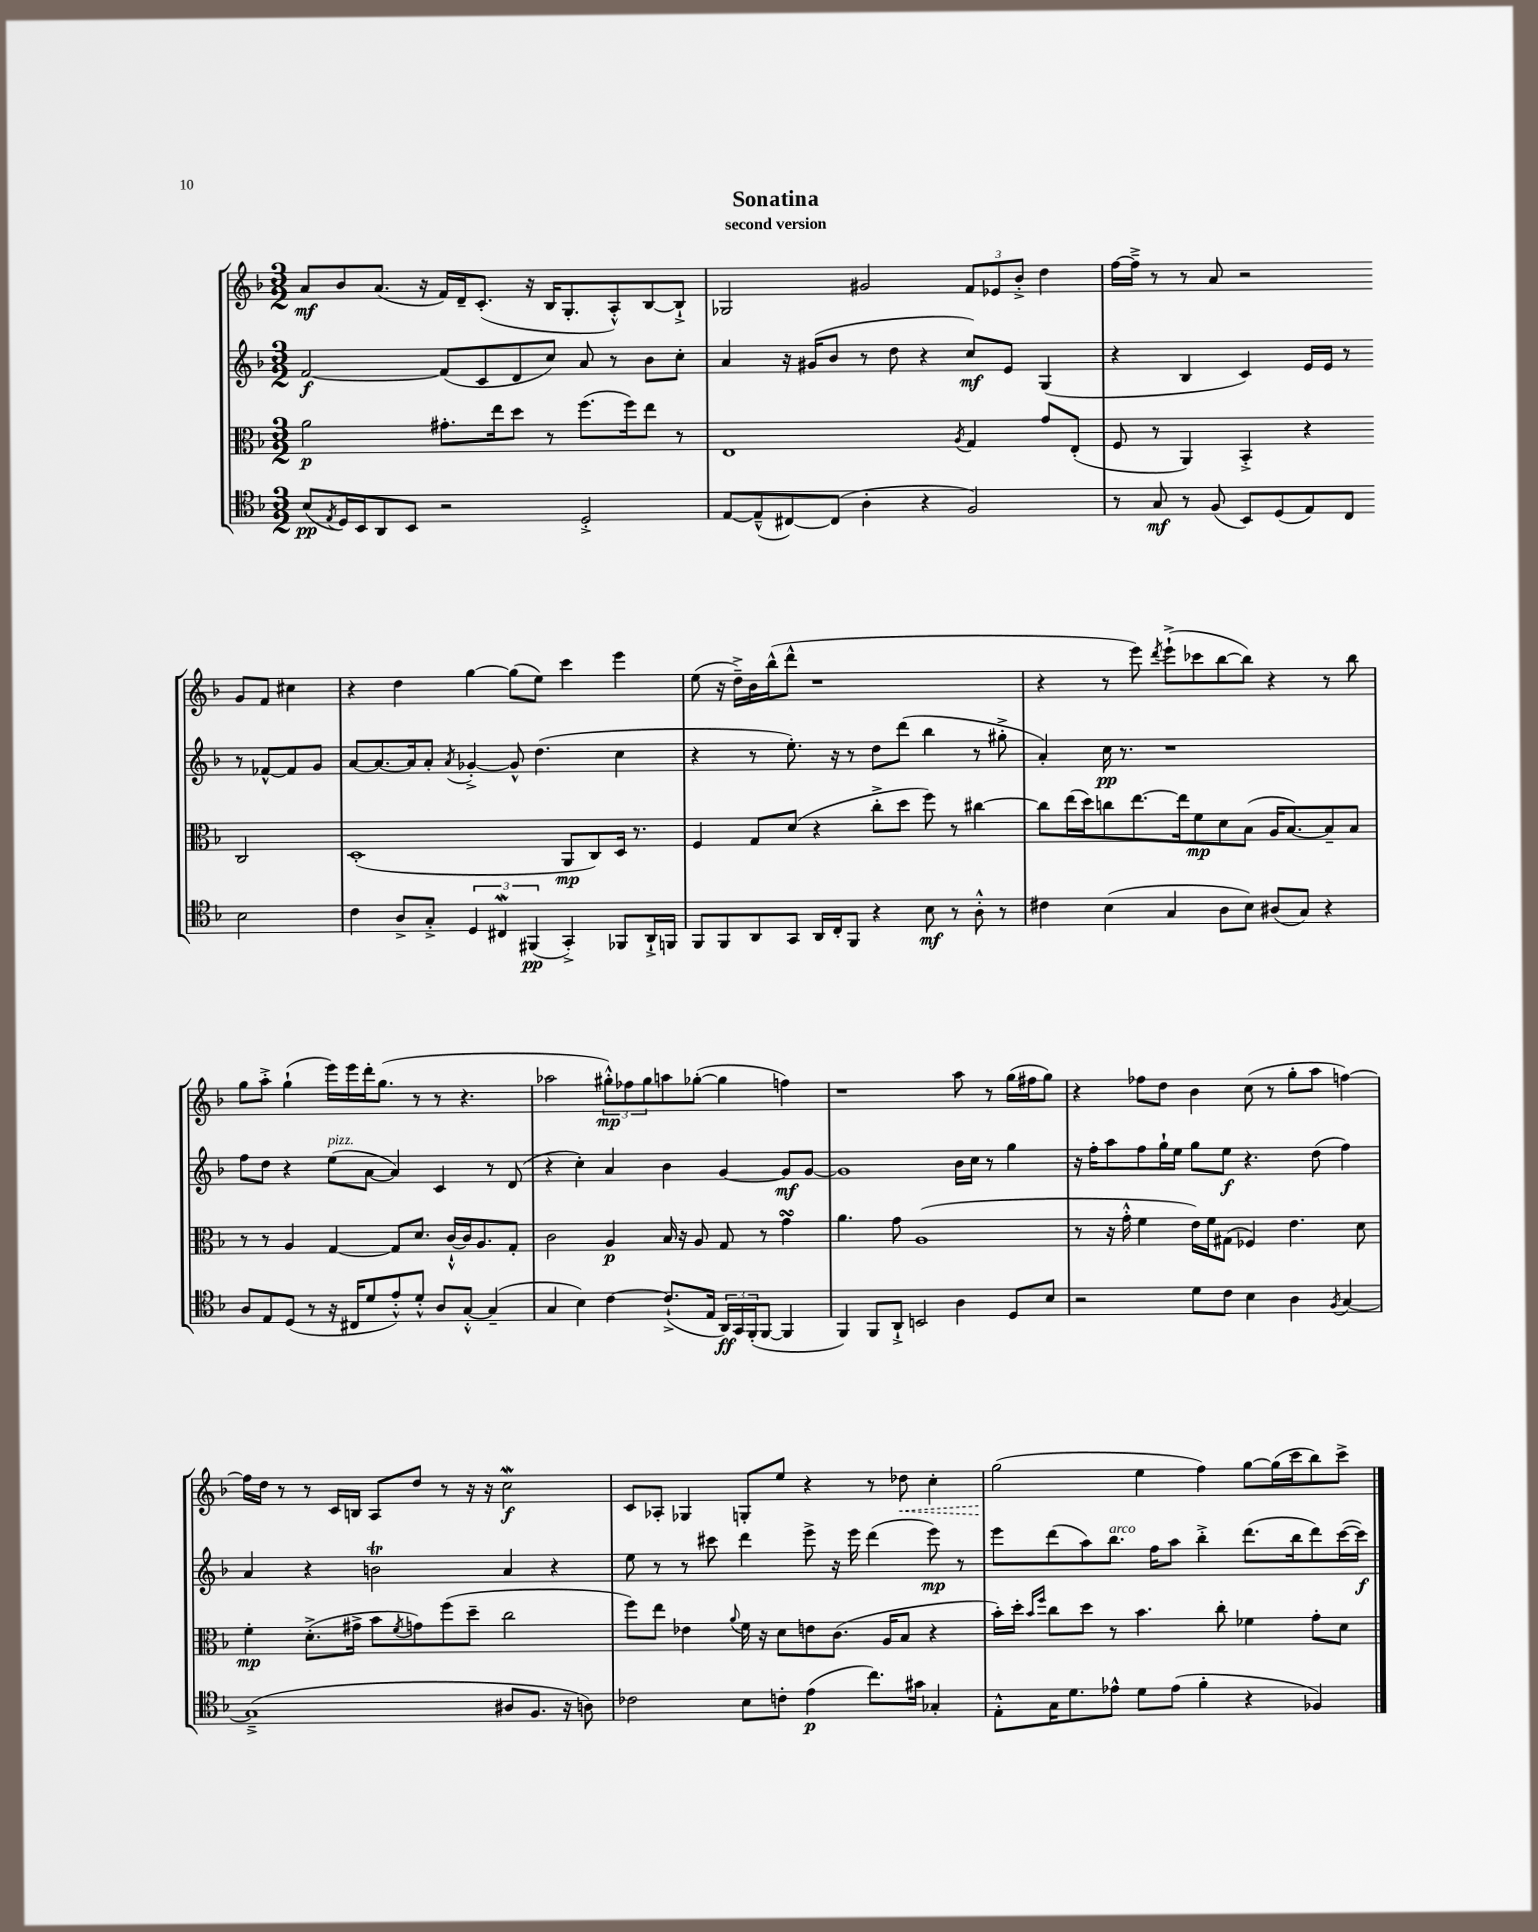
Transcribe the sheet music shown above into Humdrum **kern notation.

**kern	**kern	**kern	**kern
*staff4	*staff3	*staff2	*staff1
*clefC4	*clefC3	*clefG2	*clefG2
*k[b-]	*k[b-]	*k[b-]	*k[b-]
*M3/2	*M3/2	*M3/2	*M3/2
(8B-	2a	[2f	8a
8qE	.	.	.
16D)	.	.	8b-
16BB-	.	.	.
8AA	.	.	(8.a
8BB-	.	.	.
.	.	.	16r
2r	8.g#'	(8f]	16f)
.	.	.	16d~
.	.	8c	(8.c'
.	16ee	.	.
.	8dd	8d	.
.	.	.	16r
.	8r	8cc)	16B-
.	.	.	8.G'
2D'^	(8.ff	8a	.
.	.	8r	8A'^^)
.	16ff)	.	.
.	8ee	8b-	[8B-
.	8r	8cc'	8B-`^]
=	=	=	=
[8E	1E	4a	2G-
(8E~^^]	.	.	.
[8C#)	.	16r	.
.	.	(16g#	.
(8C#]	.	8b-	.
4A'	.	8r	2g#
.	.	8dd	.
4r	.	4r	.
.	8qA	.	.
2F)	4G	8cc)	12f
.	.	.	12e-
.	.	8e	.
.	.	.	12b-'^
.	8g	(4G	4dd
.	(8E'	.	.
=	=	=	=
8r	8F	4r	[16ff
.	.	.	16ff~^]
8G	8r	.	8r
8r	4AA)	4B-	8r
(8F	.	.	8a
8BB-)	4BB-'^	4c)	2r
(8D	.	.	.
8E)	4r	16e	.
.	.	16e	.
8C	.	8r	.
2B-	2C	8r	8g
.	.	[8f-^^	8f
.	.	8f-]	4cc#
.	.	8g	.
=	=	=	=
4c	(1D'	[8a	4r
.	.	8.a_	.
8A^	.	.	4dd
.	.	16a]	.
8G'^	.	8a'	.
.	.	8qa	.
6D	.	[4g-'^	[4gg
6C#	.	.	.
.	.	8g-^^]	(8gg]
(6FF#	.	.	.
.	.	(4.dd	8ee)
4GG'^)	8AA	.	4ccc
.	8C)	.	.
8FF-	16D	4cc	4eee
.	8.r	.	.
16AA`^	.	.	.
16FF	.	.	.
=	=	=	=
8FF	4F	4r	(8ee
8FF	.	.	16r
.	.	.	16dd~^)
8AA	8G	8r	16b-
.	.	.	(16bb-^^
8GG	(8d	8.ee')	8ddd^^
16AA	4r	.	1r
16C'	.	16r	.
8FF	.	8r	.
4r	8cc'^	8dd	.
.	8dd	(8ddd	.
8B-	8ff)	4bb-	.
8r	8r	.	.
8A'^^	[4cc#	8r	.
8r	.	8gg#'^	.
=	=	=	=
4c#	8cc#]	4a')	4r
.	(16ee	.	.
.	16dd)	.	.
(4B-	8cc	16cc	8r
.	.	8.r	.
.	[8.ee	.	8eee)
.	.	.	8qddd
4G	.	1r	(8eee`^
.	16ee]	.	.
.	8f	.	8ccc-
8A	8d	.	[8bb-
8B-)	(8B-	.	8bb-])
(8A#	16A	.	4r
.	[8.B-)	.	.
8G)	.	.	.
4r	8B-~]	.	8r
.	8B-	.	8bb-
=	=	=	=
8A	8r	8ff	8gg
8E	8r	8dd	8aa'^
(8D	4A	4r	(4gg`
8r	.	.	.
16r	[4G	(8ee	16eee)
16C#	.	.	16eee
8d	.	[8a	16ddd'
.	.	.	(8.gg
8e'^^)	8G]	4a])	.
8d'^^	8.d	.	8r
8A	.	4c	8r
.	[16c`^^	.	.
[8G'^^	16c]	.	4.r
.	8.A	.	.
(4G~]	.	8r	.
.	8G'	(8d	.
=	=	=	=
4G	2c	4r	2aa-
4B-)	.	4cc')	.
[4c	4A	4a	12gg#'^^)
.	.	.	12ff-
.	.	.	12gg#
(8.c`^]	16B-	4b-	8aa
.	16r	.	.
.	8A	.	([8gg-'
16E	.	.	.
24AA)	8G	[4g	4gg-]
24GG	.	.	.
(24FF'	.	.	.
[8FF	8r	.	.
4FF]	4g	8g]	4ff)
.	.	[8g	.
=	=	=	=
4FF)	4.a	1g]	1r
8FF	.	.	.
8AA`^	8g	.	.
2BB	(1A	.	.
4A	.	16b-	8aa
.	.	16cc	.
.	.	8r	8r
8D	.	4gg	(16gg
.	.	.	16ff#
8B-	.	.	8gg)
=	=	=	=
2r	8r	16r	4r
.	.	16ff'	.
.	16r	8aa	.
.	16g'^^	.	.
.	4f	8ff	8ff-
.	.	16gg`	8dd
.	.	16ee	.
8d	16e)	8gg	4b-
.	16f	.	.
8c	(8G#	8ee	.
4B-	4F-)	4.r	(8cc
.	.	.	8r
4A	4.e	.	8gg'
.	.	(8dd	8aa
8qF	.	.	.
[4G	.	4ff)	[4ff)
.	8d	.	.
=	=	=	=
(1G~^]	4f'	4a	16ff]
.	.	.	16dd
.	.	.	8r
.	(8.d'^	4r	8r
.	.	.	16c
.	16g#^	.	16B
.	8b-	2b	8A
.	8qf	.	.
.	8g)	.	8dd
.	(8ff	.	8r
.	8dd~	.	16r
.	.	.	16r
8A#	2cc	4a	2cc
8.F	.	.	.
.	.	4r	.
16r	.	.	.
8A)	.	.	.
=	=	=	=
2c-	8ff)	8ee	8c
.	8ee	8r	8A-'
.	4e-	8r	4G-
.	.	8ccc#	.
.	8qqa	.	.
8B-	16f	4ddd	8G'
.	16r	.	.
8c'	8d	.	8ee
(4e	8e	8eee^	4r
.	(8.c	16r	.
.	.	16eee	.
8.cc)	.	(4ddd	8r
.	16A	.	.
.	8B-	.	8dd-
16g#	.	.	.
4G-'	4r	8eee)	4cc'
.	.	8r	.
=	=	=	=
8E'^^	16b-')	8eee	(2gg
.	16dd'	.	.
.	16qqb-	.	.
.	16qqff	.	.
16G	8cc	(8ddd	.
8.d	.	.	.
.	8dd	8aa)	.
8e-^^	8r	8.bb-	.
8d	4.b-	.	4ee
.	.	16ff	.
(8e-	.	8aa	.
4f'	.	4bb-'^	4ff)
.	8cc'	.	.
4r	4f-	(8.ddd	[8gg
.	.	.	(16gg]
.	.	16bb-	16ccc
4F-)	8g'	8ddd)	8bb-)
.	8d	([16ccc	8ccc^
.	.	16ccc])	.
==	==	==	==
*-	*-	*-	*-
